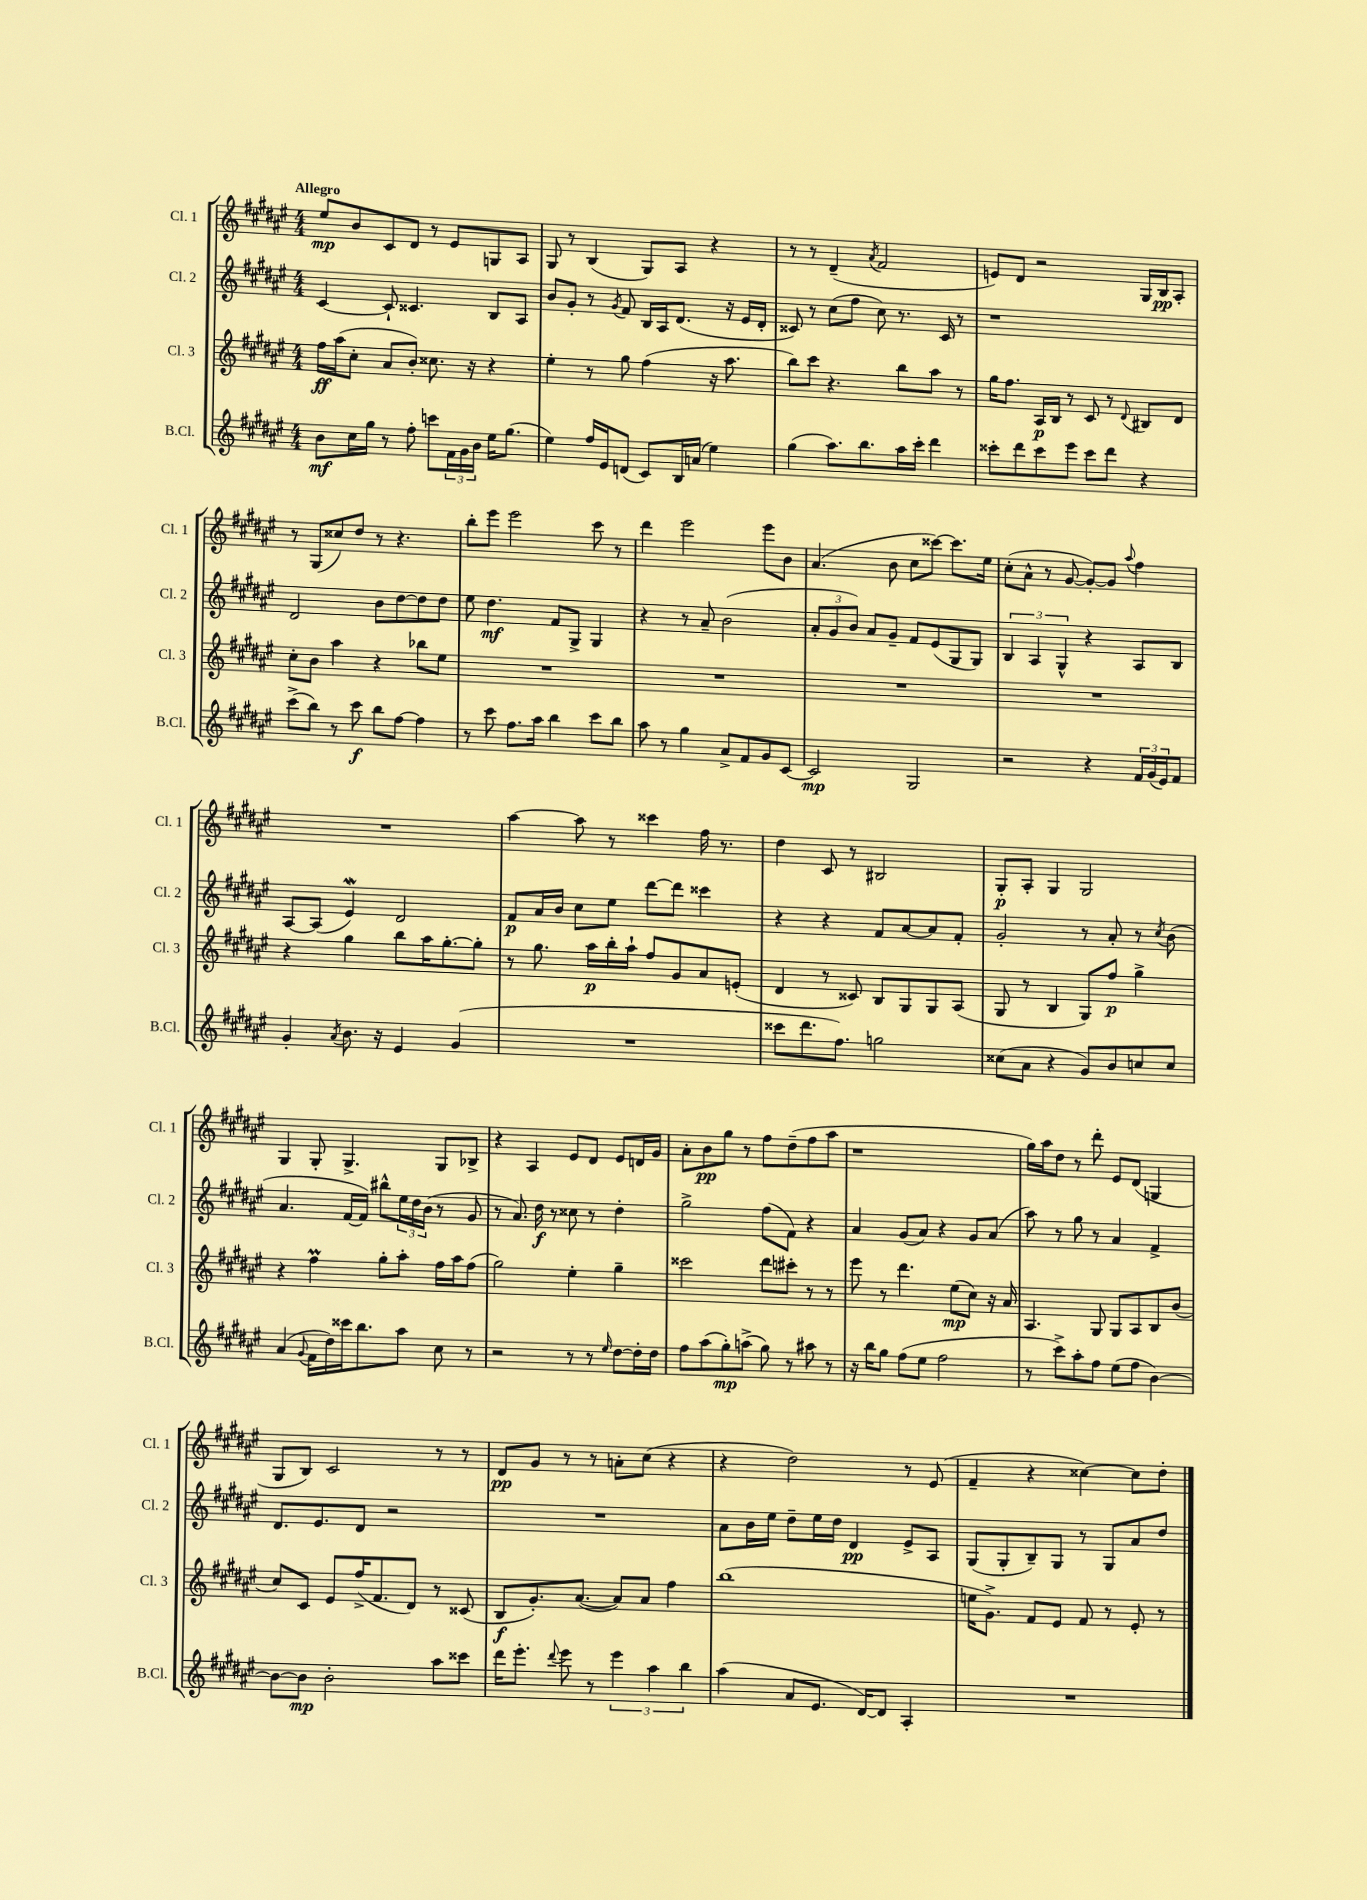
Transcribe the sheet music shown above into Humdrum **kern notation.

**kern	**kern	**kern	**kern
*staff4	*staff3	*staff2	*staff1
*clefG2	*clefG2	*clefG2	*clefG2
*k[f#c#g#d#a#e#]	*k[f#c#g#d#a#e#]	*k[f#c#g#d#a#e#]	*k[f#c#g#d#a#e#]
*M4/4	*M4/4	*M4/4	*M4/4
8b	16ff#	[4c#	8ee#
.	(16aa#	.	.
16cc#	8cc#'	.	8b
16gg#	.	.	.
8r	8a#	8c#`]	8c#
8ff#'	8b')	4.c##	8d#
8ccc	8.cc##	.	8r
24f#	.	.	8e#
24g#	.	.	.
.	16r	.	.
24b	.	.	.
16ee#	4r	8B	8G
(8.gg#	.	.	.
.	.	8A#	8A#
=	=	=	=
4ee#)	4ee#'	8b	8G#
.	.	8g#'	8r
16ff#	8r	8r	(4B
16e#	.	.	.
.	.	8qg#	.
(8d	8gg#	8f#	.
8c#)	(4ff#	16B	8G#)
.	.	16A#	.
16B	.	(8.d#	8A#
(16a	.	.	.
4ee#)	16r	.	4r
.	8.aa#	16r	.
.	.	16e#	.
.	.	16d#'	.
=	=	=	=
(4gg#	8bb)	8c##)	8r
.	8ccc#	8r	8r
8.aa#)	4.r	(8cc#	(4d#~
.	.	8ff#	.
8.bb	.	.	.
.	.	.	8qa#
.	.	8cc#)	2f#
16aa#	8bb	8.r	.
16ccc#'	.	.	.
4ddd#	8aa#	.	.
.	.	16c##	.
.	8r	8r	.
=	=	=	=
8ccc##'	16gg#	1r	8e)
.	8.ff#	.	.
8ddd#	.	.	8d#
8ccc##	16A#	.	2r
.	16B	.	.
8eee#	8r	.	.
8ccc##	8c#	.	.
8ddd#	8r	.	.
.	8qqd#	.	.
4r	8B#	.	16G#
.	.	.	16B
.	8d#	.	8A#'
=	=	=	=
(8ccc#^	8cc#'	2d#	8r
8bb)	8b	.	(8G#
8r	4aa#	.	8cc##)
8ccc#	.	.	8dd#
8bb	4r	8b	8r
[8ff#	.	[8dd#	4.r
4ff#]	8bb-	8dd#]	.
.	8ee#	8dd#	.
=	=	=	=
8r	1r	8ee#	8bb'
8ccc#	.	4.dd#	8eee#
8.ff#	.	.	2eee#
16aa#	.	.	.
4bb	.	8f#	.
.	.	8G#^	.
8ccc#	.	4G#	8ccc#
8bb	.	.	8r
=	=	=	=
8aa#	1r	4r	4ddd#
8r	.	.	.
4gg#	.	8r	2eee#
.	.	8a#~	.
8a#^	.	(2b	.
8f#	.	.	.
8g#	.	.	8eee#
[8c#	.	.	8b
=	=	=	=
2c#]	1r	12a#'	(4.a#
.	.	12g#	.
.	.	12b)	.
.	.	8a#	.
.	.	8g#~	8b
2G#	.	8f#	8cc#
.	.	(8e#	[8ccc##)
.	.	8G#	8.ccc##]
.	.	8G#)	.
.	.	.	16ee#
=	=	=	=
2r	1r	6B	(8cc#'
.	.	.	8a#^^
.	.	6A#	.
.	.	.	8r
.	.	6G#^^	.
.	.	.	[8g#
4r	.	4r	8g#'_)
.	.	.	8g#]
.	.	.	8qqaa#
24f#	.	8A#	4ff#
(24g#	.	.	.
24e#)	.	.	.
8f#	.	8B	.
=	=	=	=
4g#'	4r	[8A#	1r
.	.	(8A#]	.
8qa#	.	.	.
8.b	4gg#	4e#)	.
16r	.	.	.
4e#	8bb	2d#	.
.	16aa#	.	.
.	[8.gg#'	.	.
(4g#	.	.	.
.	8gg#']	.	.
=	=	=	=
1r	8r	8f#	[4aa#
.	8.gg#	16a#	.
.	.	16b	.
.	.	8cc#	8aa#]
.	16aa#	.	.
.	16bb'	8ee#	8r
.	16aa#`	.	.
.	8ff#	[8ddd#	4ccc##
.	8g#	8ddd#]	.
.	8a#	4ccc##	16ff#
.	.	.	8.r
.	(8e'	.	.
=	=	=	=
8ccc##	4d#	4r	4dd#
8.ddd#	.	.	.
.	8r	4r	8c#
8.ff#)	.	.	.
.	8c##)	.	8r
2gg	8B	8f#	2B#
.	8G#	[8a#	.
.	8G#	8a#]	.
.	(8A#	8f#'	.
=	=	=	=
(8cc##	8G#	2g#'	8G#'
8a#	8r	.	8A#'
4r	4B	.	4G#
8g#)	8G#)	8r	2G#
8b	8ff#	8a#'	.
8cc	4gg#^	8r	.
.	.	8qcc#	.
8cc	.	(8b	.
=	=	=	=
(4a#	4r	4.a#	4G#
8qqg#	.	.	.
16f#	4ff#	.	8G#'
16dd#)	.	.	.
16ccc##	.	[16f#	4.G#^
8.bb	.	16f#])	.
.	8gg#'	8bb#^^	.
8aa#	8aa#'	24ee#	.
.	.	24dd#	.
.	.	(24b	.
8cc#	16ff#	8r	8G#
.	16aa#	.	.
8r	(8ff#	8g#	8B-^
=	=	=	=
2r	2gg#)	8r	4r
.	.	8.a#)	.
.	.	.	4A#
.	.	16dd#	.
.	.	8r	.
8r	4ee#'	8cc##	8e#
8r	.	8r	8d#
16qqee#	.	.	.
[8dd#	4gg#~	4dd#'	8e#
16dd#']	.	.	16d
16dd#	.	.	16g#
=	=	=	=
8ff#	2ccc##	2gg#^	8a#'
(8aa#	.	.	8b
8gg#')	.	.	8gg#
(8aa^	.	.	8r
8gg#)	8ddd#	(8ff#	8ff#
8r	8ccc#'	8f#)	(8dd#~
8aa#	8r	4r	8ff#
8r	8r	.	8aa#
=	=	=	=
16r	8eee#	4a#	1r
16bb	.	.	.
8gg#	8r	.	.
(8ff#	4.ddd#	(8g#	.
8ee#	.	8a#)	.
2ff#	.	4r	.
.	(8ee#	.	.
.	8cc#)	8g#	.
.	16r	(8a#	.
.	16a#	.	.
=	=	=	=
8r	4.A#	8aa#)	16gg#)
.	.	.	16aa#
8ccc#^)	.	8r	8dd#
8aa#'	.	8gg#	8r
8ff#	8G#	8r	8ddd#'
(8ee#	8G#	4a#	8e#
8ff#	8A#	.	(8d#
[4b)	8B	4f#^	4G
.	(8b	.	.
=	=	=	=
8b_	8cc#)	8.d#	8G#
8b]	8c#	.	8B)
.	.	8.e#	.
2b'	8e#	.	2c#
.	(16ff#^	8d#	.
.	8.f#	.	.
.	.	2r	.
.	8d#)	.	.
8aa#	8r	.	8r
8ccc##	(8c##	.	8r
=	=	=	=
16ddd#	8B	1r	8d#
8.eee#'	.	.	.
.	8.g#')	.	8g#
8qqddd#	.	.	.
8eee#	.	.	8r
.	([8.a#	.	.
8r	.	.	8r
6eee#	8a#])	.	8a'
.	8a#	.	(8cc#
6aa#	.	.	.
.	4ff#	.	4r
6bb	.	.	.
=	=	=	=
(4aa#	(1bb	8a#	4r
.	.	16b	.
.	.	16ee#	.
8a#	.	8dd#~	2dd#)
8.e#	.	16ee#	.
.	.	16dd#	.
.	.	4d#	.
[16d#)	.	.	.
8d#]	.	.	.
4A#'	.	8e#^	8r
.	.	8A#	(8e#
=	=	=	=
1r	16ee	(8G#	4f#~
.	8.g#^)	.	.
.	.	8G#'	.
.	8f#	8B~)	4r
.	8e#	8G#	.
.	8f#	8r	[4cc##)
.	8r	8G#	.
.	8e#'	8a#	8cc##]
.	8r	8dd#	8dd#'
==	==	==	==
*-	*-	*-	*-
